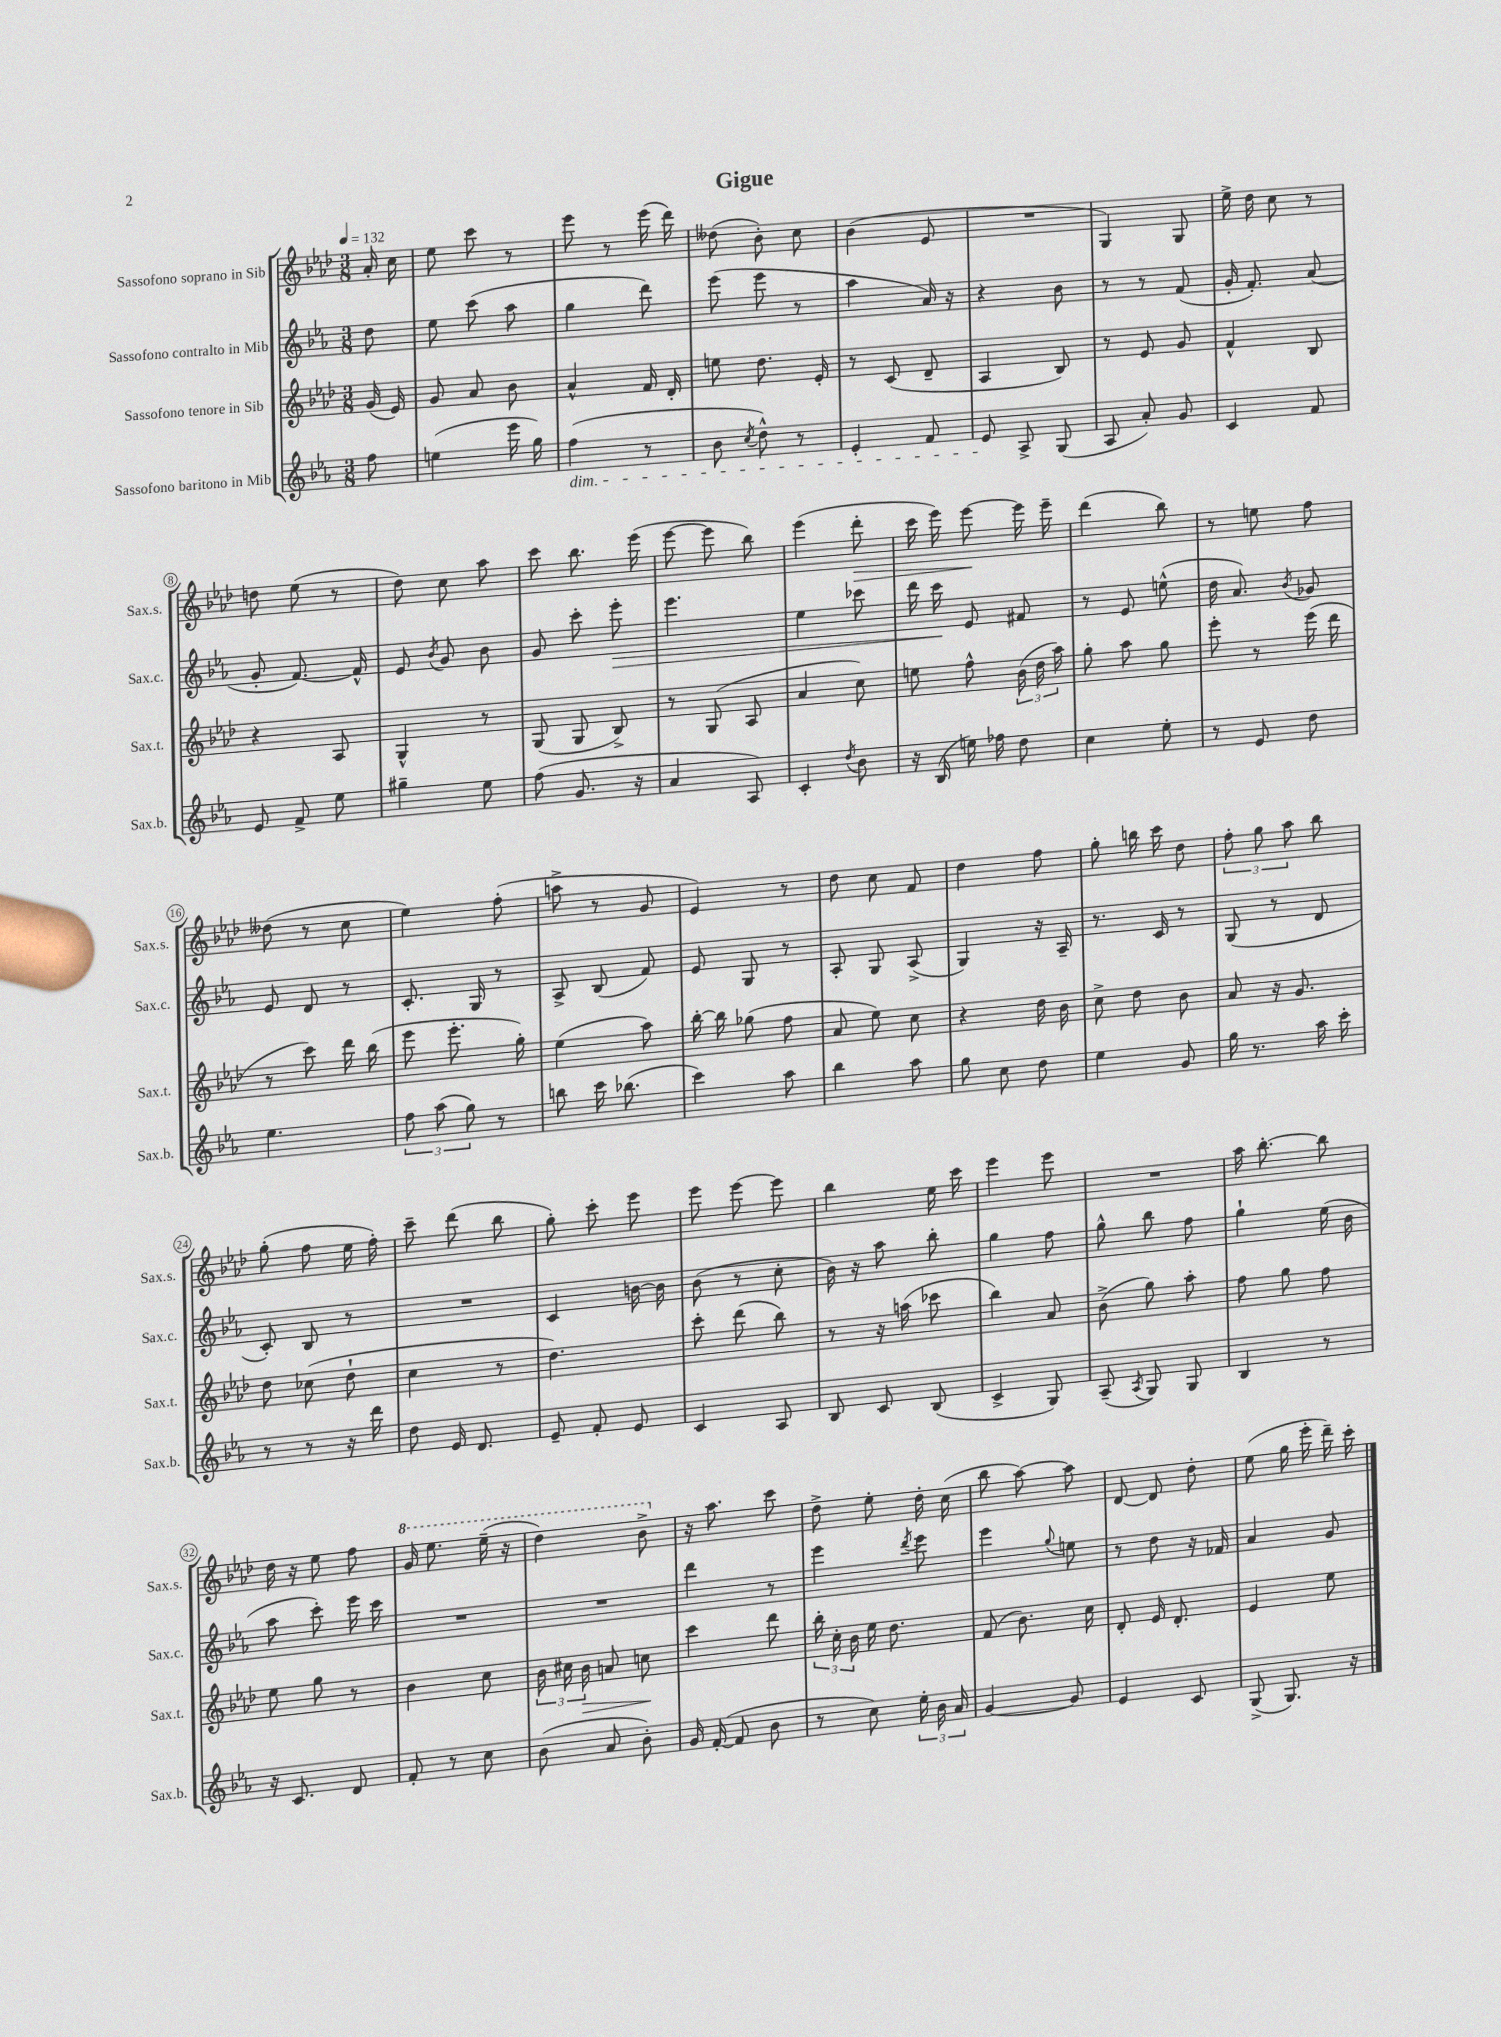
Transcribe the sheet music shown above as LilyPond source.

\header { title = "Gigue" }
<<
\new StaffGroup <<
\new Staff = "s0" \with { instrumentName = "Sassofono soprano in Sib" shortInstrumentName = "Sax.s." } {
    \clef treble \key aes \major \numericTimeSignature \time 3/8 \partial 8 \tempo 4 = 132
    \autoBeamOff aes'16-. c''16 |
    ees''8 c'''8 r8 |
    ees'''8 r8 ees'''16( des'''16) |
    deses''8( bes'8-.) c''8 |
    bes'4( ees'8 |
    R4. |
    g4) g8 |
    ees''16-> des''16 c''8 r8 |
    d''8 ees''8( r8 |
    des''8) c''8 aes''8 |
    c'''8 bes''8. ees'''16( |
    ees'''8~ ees'''8 bes''8) |
    ees'''4( des'''8-.\> |
    c'''16 ees'''16) ees'''8~\! ees'''16 ees'''16-- |
    des'''4( bes''8) |
    r8 e''8 f''8 |
    deses''8( r8 c''8 |
    ees''4) f''8-.( |
    a''8-> r8 g'8 |
    ees'4) r8 |
    des''8 c''8 f'8 |
    des''4 f''8 |
    g''8-. b''16 c'''16 des''8 |
    \tuplet 3/2 { f''8-. g''8 aes''8 } bes''8 |
    g''8-.( f''8 ees''16 f''16-.) |
    c'''8-- des'''8( bes''8 |
    g''8-.) c'''8-. ees'''8 |
    ees'''8 ees'''8~ ees'''8 |
    bes''4 ees''16 c'''16 |
    ees'''4 ees'''8 |
    R4. |
    aes''16 bes''8.~-. bes''8 |
    des''16 r16 ees''8 f''8 |
    \ottava #1 g''16 ees'''8. ees'''16--( r16 |
    des'''4) bes''8-> \ottava #0 |
    r16 aes''8. c'''8 |
    des''8-> ees''8-. des''16-. c''16( |
    bes''8 aes''8~) aes''8 |
    des'8~ des'8 des''8-. |
    ees''8( g''16 ees'''16-. des'''16--) c'''16-. \bar "|." |
}
\new Staff = "s1" \with { instrumentName = "Sassofono contralto in Mib" shortInstrumentName = "Sax.c." } {
    \clef treble \key ees \major \numericTimeSignature \time 3/8 \partial 8
    \autoBeamOff d''8 |
    ees''8 c'''8( aes''8 |
    g''4 d'''8) |
    ees'''8( ees'''8 r8 |
    aes''4 aes'16) r16 |
    r4 bes'8 |
    r8 r8 f'8( |
    g'16-. f'8.-.) aes'8( |
    g'8-. f'8.~) f'16-^ |
    ees'8 \acciaccatura { bes'8 } g'8 bes'8 |
    g'8 c'''8-. ees'''8-.\> |
    ees'''4. |
    ees''4 ces'''8 |
    d'''16 c'''16\! ees'8 fis'8 |
    r8 ees'8 e''8-^( |
    d''16 aes'8.) \acciaccatura { bes'8 } ges'8 |
    ees'8 d'8 r8 |
    c'8.-. g16 r8 |
    aes8-> bes8( f'8) |
    ees'8 g8 r8 |
    aes8-. g8 aes8->( |
    g4) r16 aes16-- |
    r8. c'16 r8 |
    g8( r8 d'8 |
    c'8-.) bes8 r8 |
    R4. |
    c'4 b'16~ b'16 |
    bes'8( r8 c''8-. |
    bes'16) r16 aes''8 bes''8-. |
    g''4 f''8 |
    g''8-^ bes''8 f''8 |
    g''4-! ees''16( bes'16 |
    aes''8 c'''8-.) ees'''16 c'''16 |
    R4. |
    R4. |
    d'''4 r8 |
    ees'''4 \acciaccatura { d'''8 } ees'''8 |
    ees'''4 \appoggiatura { g''8 } e''8 |
    r8 d''8 r16 fes'16 |
    aes'4 g'8 \bar "|." |
}
\new Staff = "s2" \with { instrumentName = "Sassofono tenore in Sib" shortInstrumentName = "Sax.t." } {
    \clef treble \key aes \major \numericTimeSignature \time 3/8 \partial 8
    \autoBeamOff g'16( ees'16) |
    g'8 aes'8 bes'8 |
    aes'4-^ f'16 des'16-. |
    e''8 des''8. ees'16-. |
    r8 c'8( des'8-- |
    aes4 bes8) |
    r8 ees'8 g'8 |
    f'4-^ bes8 |
    r4 aes8 |
    g4-^ r8 |
    g8( g8 bes8->) |
    r8 g8( aes8 |
    aes'4 c''8) |
    e''8 f''8-^ \tuplet 3/2 { bes'16( des''16 aes''16) } |
    g''8-. aes''8 g''8 |
    ees'''8-. r8 ees'''16( des'''16 |
    r8 c'''8) des'''16 bes''16( |
    ees'''8 ees'''8.-. g''16-.) |
    ees''4( aes''8) |
    bes''16~-. bes''16 ges''8( f''8 |
    aes'8 ees''8) c''8 |
    r4 des''16 bes'16 |
    c''8-> des''8 bes'8 |
    aes'8 r16 g'8. |
    des''8 ces''8( des''8-! |
    c''4 r8 |
    des''4.) |
    c'''8-. des'''8( bes''8) |
    r8 r16 a''16( ces'''8 |
    bes''4) aes'8 |
    bes'8->( g''8) aes''8-. |
    f''8 g''8 f''8 |
    ees''8 g''8 r8 |
    bes'4 c''8 |
    \tuplet 3/2 { bes'16 cis''16 bes'16\> } a'8 c''8\! |
    c'''4 des'''8 |
    \tuplet 3/2 { bes''16-. c''16-. bes'16 } ees''16 des''8. |
    f'8( bes'8.) c''16 |
    des'8-. ees'16 des'8.-. |
    ees'4 ees''8 \bar "|." |
}
\new Staff = "s3" \with { instrumentName = "Sassofono baritono in Mib" shortInstrumentName = "Sax.b." } {
    \clef treble \key ees \major \numericTimeSignature \time 3/8 \partial 8
    \autoBeamOff f''8 |
    e''4( ees'''16 g''16) |
    f''4\dim( r8 |
    bes'8 \acciaccatura { c''8 } d''8-^) r8 |
    ees'4-. f'8 |
    ees'8\! aes8-> g8( |
    aes8 aes'8-.) g'8 |
    c'4 f'8 |
    ees'8 f'8-> ees''8 |
    gis''4-- ees''8 |
    f''8( g'8. r16 |
    aes'4 aes8) |
    c'4-. \acciaccatura { d''8 } bes'8 |
    r16 bes16( e''16) fes''16 d''8 |
    c''4 ees''8-. |
    r8 ees'8 d''8 |
    ees''4. |
    \tuplet 3/2 { f''8 aes''8( g''8) } r8 |
    b''8 c'''16 bes''8.( |
    c'''4) aes''8 |
    bes''4 aes''8 |
    g''8 c''8 d''8 |
    ees''4 g'8 |
    g''16 r8. aes''16 c'''16-. |
    r8 r8 r16 d'''16 |
    d''8 ees'16 d'8. |
    ees'8-- f'8-. ees'8 |
    c'4 aes8 |
    bes8 c'8 bes8( |
    c'4-> g8) |
    aes8--( \acciaccatura { aes8 } g8) g8 |
    bes4 r8 |
    r16 c'8. d'8 |
    f'8-. r8 c''8 |
    bes'8( aes'8 bes'8-.) |
    g'16 f'16~-.( f'8 bes'8 |
    r8 c''8) \tuplet 3/2 { ees''16-. bes'16 aes'16 } |
    g'4~ g'8 |
    ees'4 c'8 |
    g8->( g8.) r16 \bar "|." |
}
>>
>>
\layout { \context { \Score \override BarNumber.stencil = #(make-stencil-circler 0.1 0.3 ly:text-interface::print) } }
